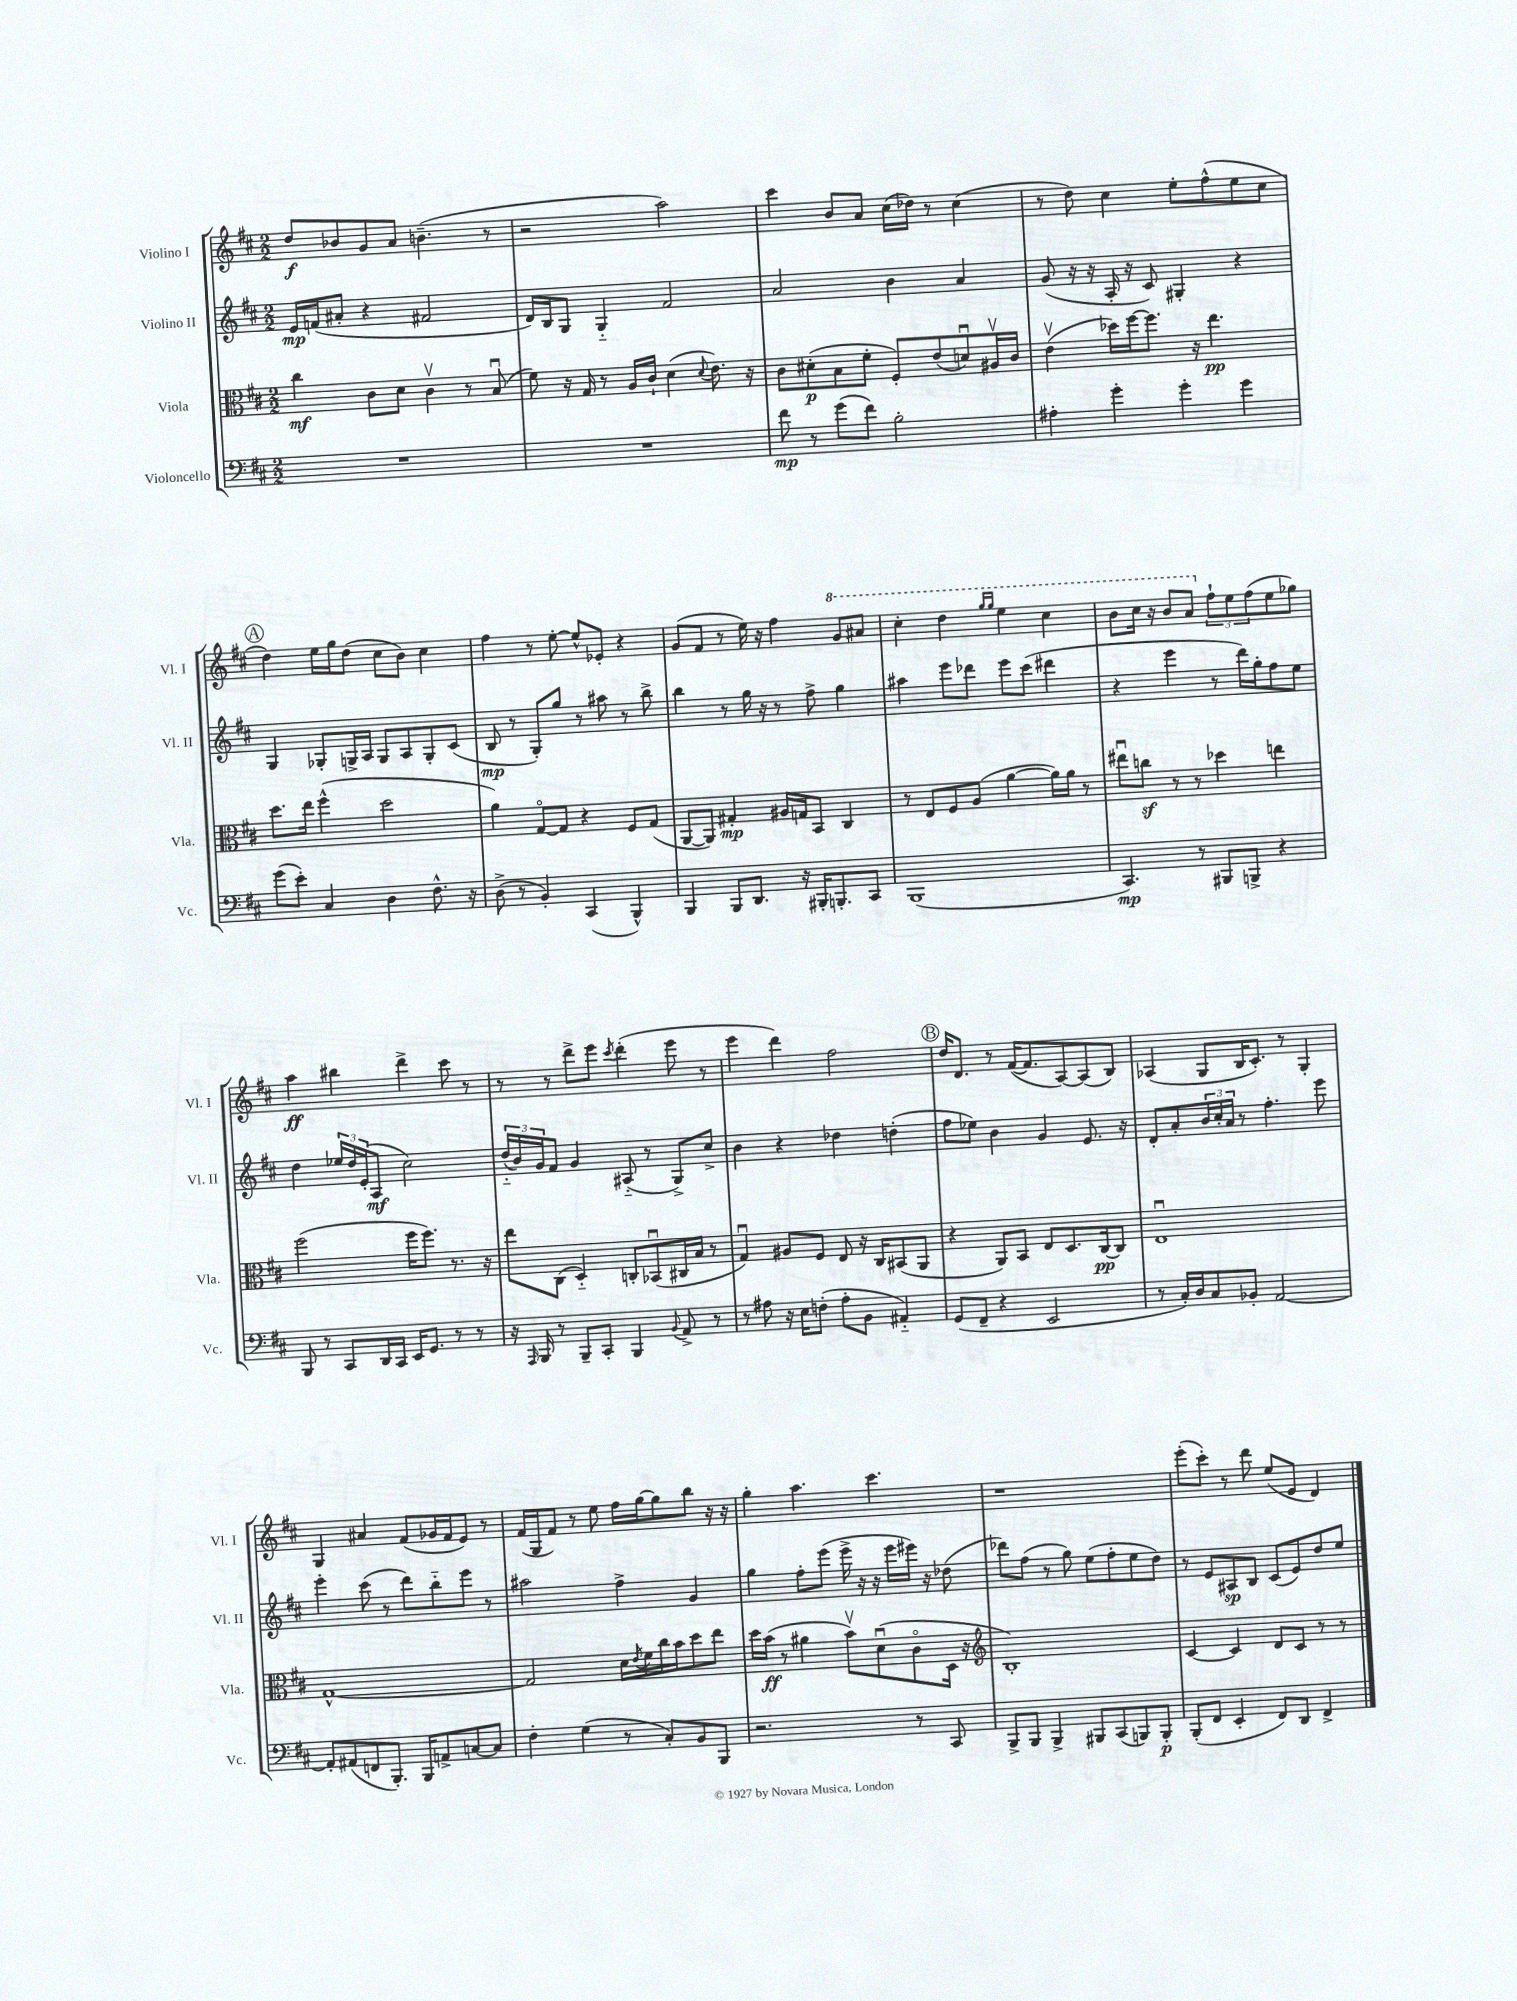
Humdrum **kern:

**kern	**kern	**kern	**kern
*staff4	*staff3	*staff2	*staff1
*clefF4	*clefC3	*clefG2	*clefG2
*k[f#c#]	*k[f#c#]	*k[f#c#]	*k[f#c#]
*M2/2	*M2/2	*M2/2	*M2/2
1r	4cc#	16e	8dd
.	.	(16f	.
.	.	8a#'	8b-
.	8c#	4r	8g
.	8d	.	8a
.	4c#v	2f#	(4.b~
.	8r	.	.
.	(8Bu	.	8r
=	=	=	=
1r	8f#)	16d)	2r
.	.	16B	.
.	16r	8G	.
.	16G	.	.
.	8r	4G'~	.
.	16A	.	.
.	16c#`	.	.
.	(4d	2f#	2aa)
.	8qqd	.	.
.	8.e)	.	.
.	16r	.	.
=	=	=	=
8f#	8c#	2a	4ccc#
8r	(8d#'	.	.
(8g	8B	.	8b
8f#)	8f#'	.	8a
2B'	8F#')	4b	(16cc#
.	.	.	16dd-)
.	(8e	.	8r
.	8du)	4a	(4cc#
.	16A#v	.	.
.	16c#	.	.
=	=	=	=
4A#'	(4ev	(8g	8r
.	.	16r	8dd)
.	.	16r	.
4g'	16dd-)	16A'	4cc#
.	[16ff#	16r	.
.	8.ff#]	8c#)	.
4g'	.	4G#'	8ee'
.	16r	.	.
.	4.ee	.	(8ff#^^
4g	.	4r	8ee
.	.	.	8cc#
=	=	=	=
(8g	8.dd	4G	4dd)
8e')	.	.	.
.	16ee	.	.
4C#	(4ff#^^	8G-'	16ee
.	.	.	16gg
.	.	16G^	(8dd
.	.	16A	.
4D	2dd	8G	8cc#
.	.	8A	8b)
8.F#^^	.	8G'	4cc#
.	.	(8c#	.
16r	.	.	.
=	=	=	=
(8D^	4a)	8B	4ff#
8r	.	8r	.
4BB')	[8Go	8G')	8r
.	8G]	8gg	[8ee'
(4CC#	4r	8r	8ee^^]
.	.	8aa#	8e-'
4BBB^^)	8F#	8r	4r
.	(8G	8bb^	.
=	=	=	=
4BBB	[8AA	4bb	(8g
.	8AA])	.	8f#
8BBB	4G#'	8r	8r
8.DD	.	16gg	16ee)
.	.	16r	16r
.	16A#	8r	4ff#
16r	16G	.	.
16BBB#'	8BB	8ff#^	.
8.BBB'	.	.	.
.	4C#	4gg	8gg
8CC#	.	.	8aa#
=	=	=	=
(1BBB	8r	4aa#	4ccc#'
.	8E	.	.
.	8F#	8eee	4ddd
.	(8A	8ddd-	.
.	.	.	16qqggg
.	.	.	16qqggg
.	[4a	8eee	4eee
.	.	(8ccc#	.
.	16a])	4ddd#	4ccc#
.	16a	.	.
.	8r	.	.
=	=	=	=
4.CC#)	8ee#u	4r	8bb
.	8cc	.	16ccc#
.	.	.	16r
.	8r	4eee	8bb
8r	8r	.	8aa
8BBB#	4dd-	8r	12ff#`
.	.	.	12ee
8BBB^	.	16ddd)	.
.	.	.	(12ff#
.	.	16gg'	.
4r	4ee	8ff#	8ee
.	.	8ee	8gg-)
=	=	=	=
8BBB	(2ff#	4dd	4aa
8r	.	.	.
8CC#	.	24ee-	4bb#
.	.	24dd	.
.	.	(24e'	.
16DD	.	8A	.
16CC#	.	.	.
16EE	16ff#	2cc#)	4ddd^
8.GG	8.ff#)	.	.
8r	8.r	.	8ccc#
8r	.	.	8r
.	16r	.	.
=	=	=	=
16r	8ee	(24dd'~	8r
.	.	24b)	.
16qqAAA	.	.	.
16BBB	.	.	.
.	.	24g	.
8r	(8C#	8f#	8r
8BBB~	4D'~)	4g	8ddd^
8CC#'	.	.	8eee
.	.	.	8qccc#
4BBB	8C'	(8A#'~	(4ddd'
.	(8BB-u	8r	.
8qqBB	.	.	.
8AA^	16C#	8G^)	8eee
.	16B	.	.
8r	8r	8cc#^	8r
=	=	=	=
8r	4Gu)	4b	4eee
8A#	.	.	.
16r	8A#	4r	4ddd)
16E	.	.	.
(8F'	8F#	.	.
8A#'	8E	4dd-	2ff#
8BB	16r	.	.
.	16C#	.	.
4AA#'~)	(8BB#	(4dd'	.
.	8AA	.	.
=	=	=	=
(8GG	4r	8ff#	16dd
.	.	.	8.d
8FF#~	.	8ee-)	.
4r	8AA)	4b	8r
.	8BB	.	([16f#
.	.	.	8.f#]
2EE	8E	4g	.
.	8.D	.	[8A)
.	.	8.e	(8A]
.	[16C#	.	.
.	8C#]	.	8B)
.	.	16r	.
=	=	=	=
8r	1Eu	8d'	(4A-
16C#')	.	8a'	.
16D	.	.	.
8C#	.	24b	8G
.	.	24cc#'	.
.	.	24a	.
8BB-'	.	8r	16B
.	.	.	8.c#')
[2AA	.	4.ff#'	.
.	.	.	8r
.	.	.	4G'
.	.	8eee	.
=	=	=	=
8AA']	[1G^^	4eee'	4G
(8AA#	.	.	.
8FF	.	(8ccc#	4a#
8.BBB')	.	8r	.
.	.	8ddd)	(8f#
16BBB	.	.	.
8AA^	.	8bb'~	16g-
.	.	.	16f#
[8C	.	8eee	8e)
8C]	.	8r	8r
=	=	=	=
4F#'	2G]	2aa#	(16f#
.	.	.	16G
.	.	.	8f#)
(4G	.	.	8r
.	.	.	8ee
8r	16d	4ff#^	16ff#
.	8qe	.	.
.	16f#	.	[16gg
8C#')	16cc#	.	8gg]
.	16b	.	.
8BB	8dd	4g	8bb
8BBB	8ee	.	16r
.	.	.	16r
=	=	=	=
2.r	16dd	4gg	4gg'
.	(16b	.	.
.	8r	.	.
.	4a#	8ff#'	4.aa
.	.	(8eee	.
.	8bv)	16eee^	.
.	.	16r	.
.	(8du	16r	4.ccc#
.	.	16eee	.
8r	8c#o	16eee#)	.
.	.	16r	.
8CC#	16D	(8dd-	.
.	16r	.	.
=	=	=	=
*	*clefG2	*	*
8BBB^	1B')	8ddd-)	1r
8BBB	.	(8ff#	.
4BBB^	.	8r	.
.	.	8gg)	.
8BBB#	.	(8ee	.
(8CC#	.	8ff#'	.
8BBB)	.	8ee	.
8BBB'	.	8dd)	.
=	=	=	=
(8BBB'	[4c#	8r	(8eee'
8FF#	.	8e	8ccc#')
4EE'	4c#]	8A#	8r
.	.	8B	8ddd
8FF#)	8d	(8c#	(8ee
8DD	8c#	8e)	8e
4FF#^	8r	8dd	4d)
.	8r	8ee	.
==	==	==	==
*-	*-	*-	*-
